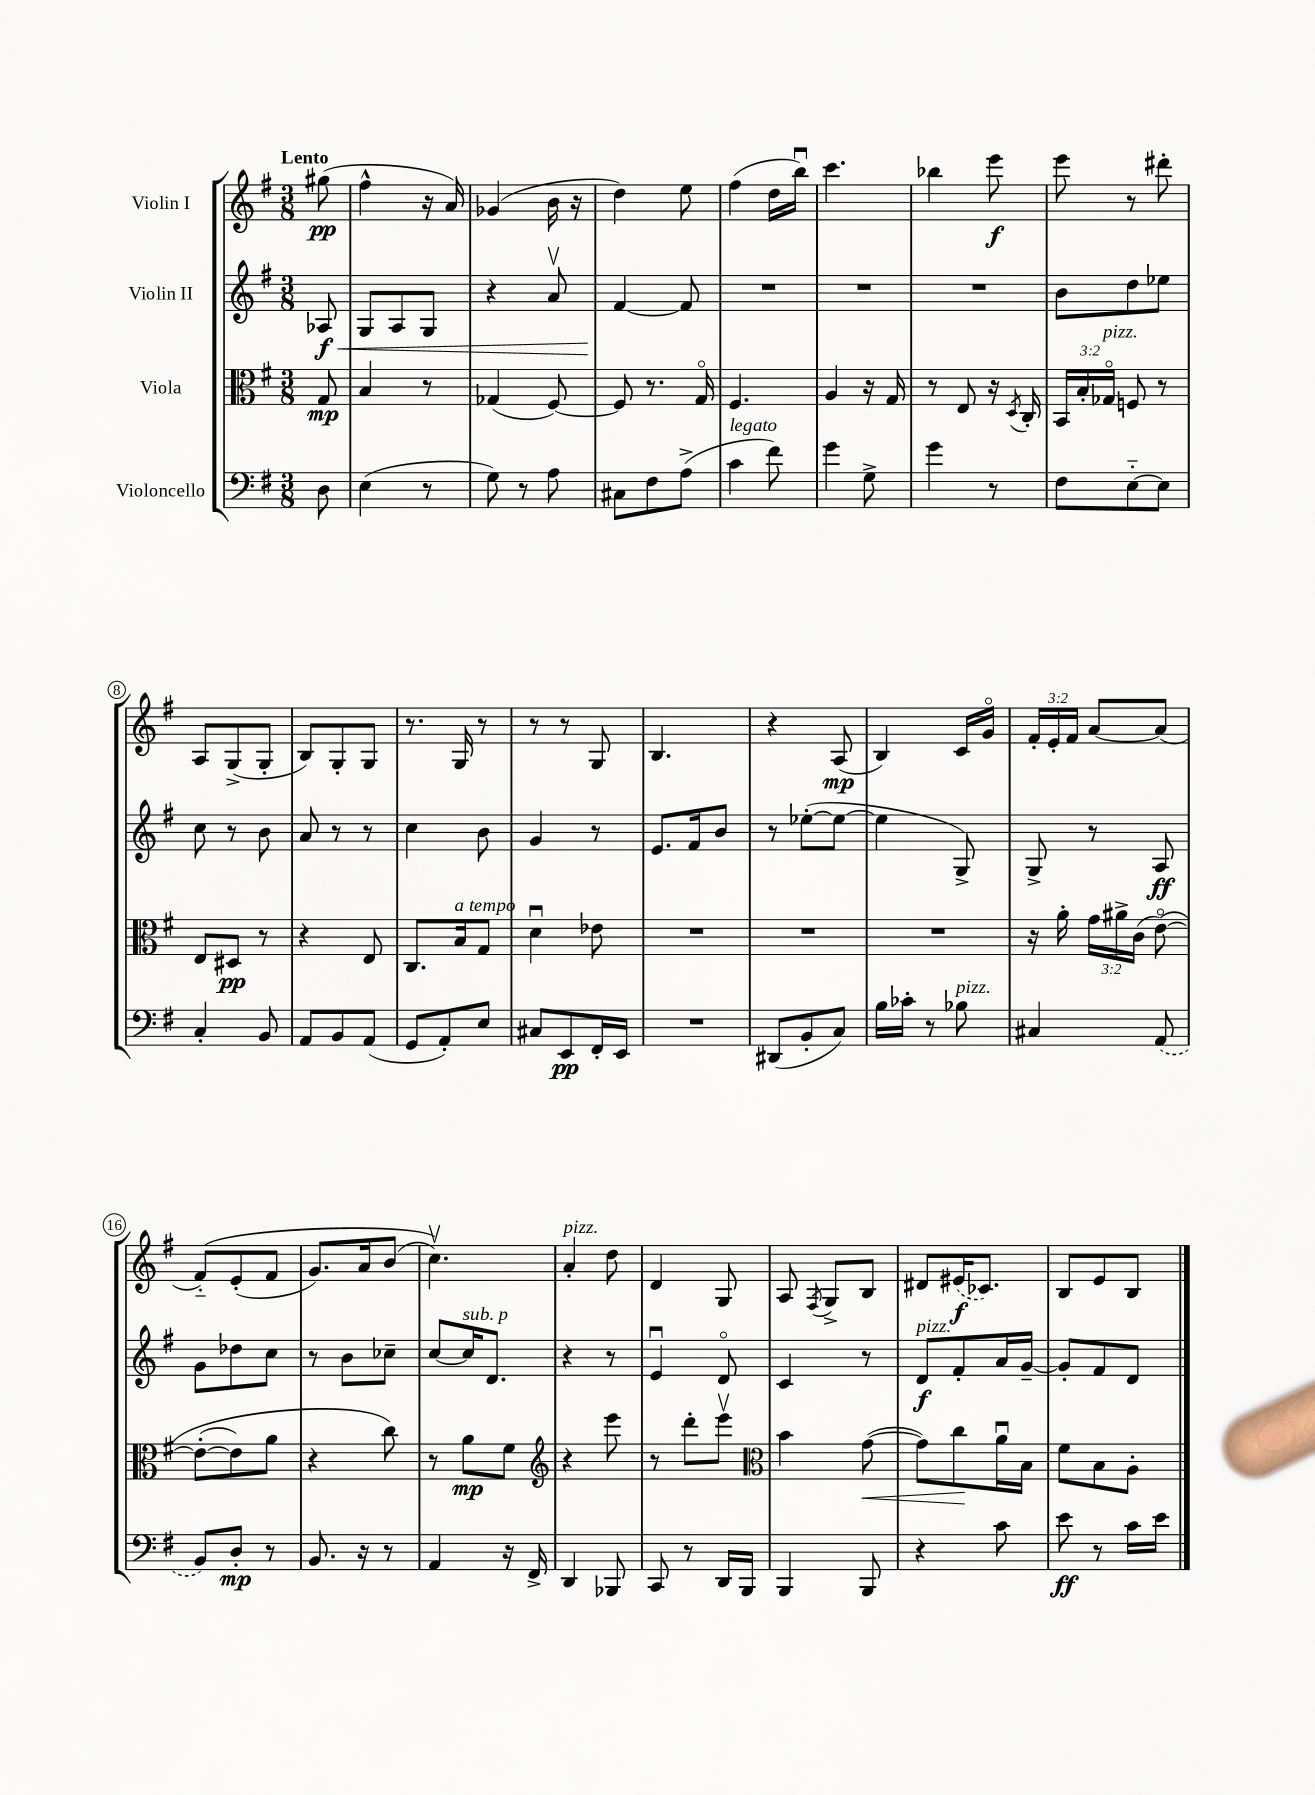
<<
\new StaffGroup <<
\new Staff = "s0" \with { instrumentName = "Violin I" } {
    \clef treble \key g \major \numericTimeSignature \time 3/8 \override Staff.TupletNumber.text = #tuplet-number::calc-fraction-text \partial 8 \tempo "Lento"
    \autoBeamOff gis''8\pp( |
    fis''4-^ r16 a'16) |
    ges'4( b'16 r16 |
    d''4) e''8 |
    fis''4( d''16[ b''16]\downbow) |
    c'''4. |
    bes''4 e'''8\f |
    e'''8 r8 dis'''8-. |
    a8[ g8->( g8]-. |
    b8[) g8-. g8] |
    r8. g16 r8 |
    r8 r8 g8 |
    b4. |
    r4 a8\mp( |
    b4) c'16[ g'16]\flageolet |
    \tuplet 3/2 { fis'16[-. e'16-. fis'16] } a'8[~ a'8]( |
    fis'8[-_)\( e'8-.( fis'8] |
    g'8.[) a'16 b'8]( |
    c''4.\upbow)\) |
    a'4-.^\markup { \italic "pizz." } d''8 |
    d'4 g8 |
    a8 \acciaccatura { fis8 } g8[-> b8] |
    dis'8[ \once \slurDashed eis'16\f( ces'8.]) |
    b8[ e'8 b8] \bar "|." |
}
\new Staff = "s1" \with { instrumentName = "Violin II" } {
    \clef treble \key g \major \numericTimeSignature \time 3/8 \partial 8
    \autoBeamOff aes8\f\< |
    g8[ a8 g8] |
    r4 a'8\upbow |
    fis'4~\! fis'8 |
    R4. |
    R4. |
    R4. |
    b'8[ d''8 ees''8] |
    c''8 r8 b'8 |
    a'8 r8 r8 |
    c''4 b'8 |
    g'4 r8 |
    e'8.[ fis'16 b'8] |
    r8 ees''8[~-.( ees''8]~ |
    ees''4 g8->) |
    g8-> r8 a8\ff |
    g'8[ des''8 c''8] |
    r8 b'8[ ces''8]-- |
    c''8[~ c''16^\markup { \italic "sub. p" } d'8.] |
    r4 r8 |
    e'4\downbow d'8\flageolet |
    c'4 r8 |
    d'8[\f^\markup { \italic "pizz." } fis'8-. a'16 g'16]~-- |
    g'8[-. fis'8 d'8] \bar "|." |
}
\new Staff = "s2" \with { instrumentName = "Viola" } {
    \clef alto \key g \major \numericTimeSignature \time 3/8 \override Staff.TupletNumber.text = #tuplet-number::calc-fraction-text \partial 8
    \autoBeamOff g8\mp |
    b4 r8 |
    ges4( fis8~) |
    fis8 r8. g16\flageolet |
    fis4. |
    a4 r16 g16 |
    r8 e8 r16 \acciaccatura { d8 } c16-. |
    \tuplet 3/2 { b,16[ b16-. ges16]\flageolet^\markup { \italic "pizz." } } f8 r8 |
    e8[ dis8]\pp r8 |
    r4 e8 |
    c8.[ b16^\markup { \italic "a tempo" } g8] |
    d'4\downbow ees'8 |
    R4. |
    R4. |
    R4. |
    r16 a'16-. \tuplet 3/2 { g'16[ ais'16-> c'16]( } e'8~\flageolet)\( |
    e'8[~-.( e'8) a'8] |
    r4 c''8\) |
    r8 a'8[\mp fis'8] |
    \clef treble r4 e'''8 |
    r8 d'''8[-. e'''8]\upbow |
    \clef alto b'4 g'8~\<( |
    g'8[) c''8\! a'16\downbow b16] |
    fis'8[ b8 a8]-. \bar "|." |
}
\new Staff = "s3" \with { instrumentName = "Violoncello" } {
    \clef bass \key g \major \numericTimeSignature \time 3/8 \partial 8
    \autoBeamOff d8 |
    e4( r8 |
    g8) r8 a8 |
    cis8[ fis8 a8]->( |
    c'4^\markup { \italic "legato" } fis'8) |
    g'4 g8-> |
    g'4 r8 |
    fis8[ e8~-_ e8] |
    c4-. b,8 |
    a,8[ b,8 a,8]( |
    g,8[ a,8-.) e8] |
    cis8[ e,8\pp fis,16-. e,16] |
    R4. |
    dis,8[( b,8-. c8]) |
    b16[ ces'16]-. r8 bes8^\markup { \italic "pizz." } |
    cis4 \once \slurDashed a,8( |
    b,8[) d8]-.\mp r8 |
    b,8. r16 r8 |
    a,4 r16 fis,16-> |
    d,4 bes,,8 |
    c,8 r8 d,16[ b,,16] |
    b,,4 b,,8 |
    r4 c'8 |
    e'8\ff r8 c'16[ e'16] \bar "|." |
}
>>
>>
\layout { \context { \Score \override BarNumber.stencil = #(make-stencil-circler 0.1 0.3 ly:text-interface::print) } }
